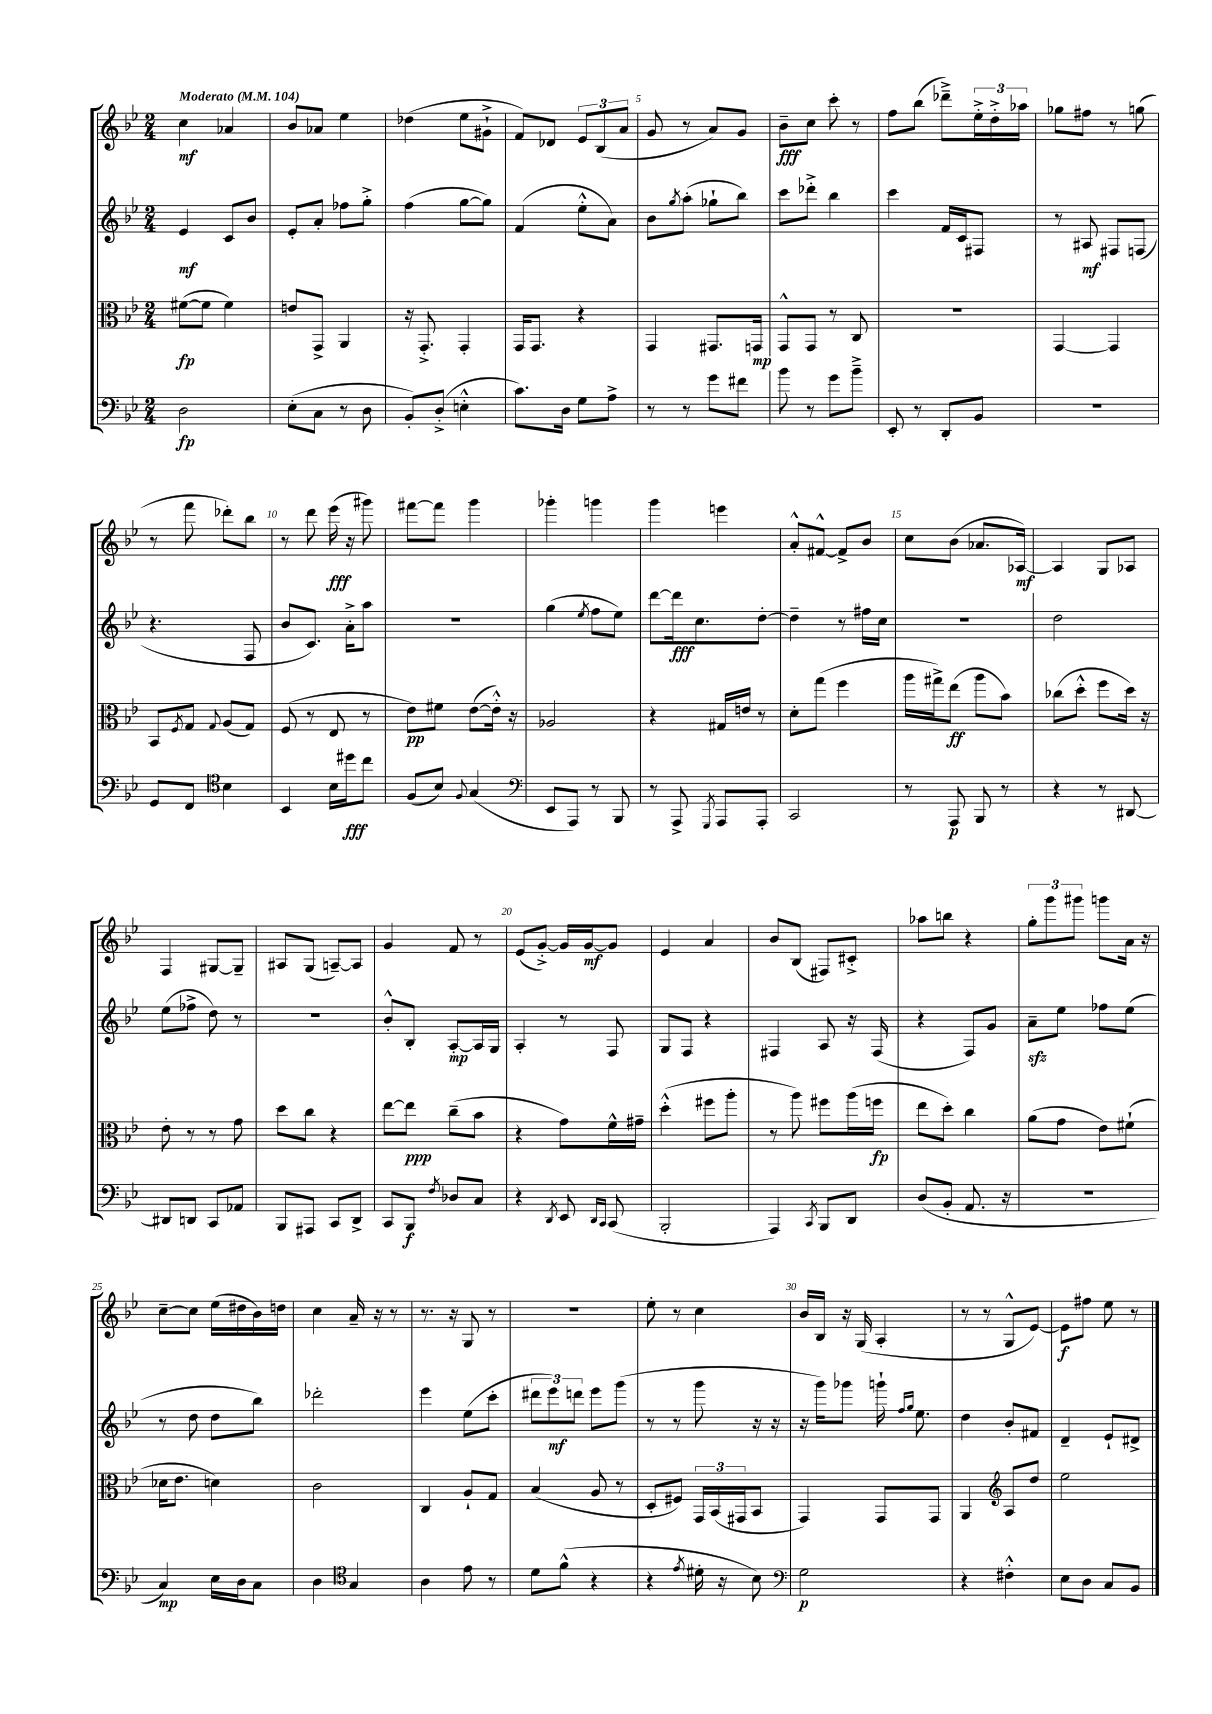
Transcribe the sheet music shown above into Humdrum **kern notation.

**kern	**dynam	**kern	**dynam	**kern	**dynam	**kern	**dynam
*part4	*part4	*part3	*part3	*part2	*part2	*part1	*part1
*staff4	*staff4	*staff3	*staff3	*staff2	*staff2	*staff1	*staff1
*clefF4	*	*clefC3	*	*clefG2	*	*clefG2	*
*k[b-e-]	*	*k[b-e-]	*	*k[b-e-]	*	*k[b-e-]	*
*M2/4	*	*M2/4	*	*M2/4	*	*M2/4	*
*MM104	*	*MM104	*	*MM104	*	*MM104	*
=1	=1	=1	=1	=1	=1	=1	=1
!	!	!	!	!	!	!LO:TX:a:B:t=Moderato	!
2D\	fp	([8f#X\L	fp	4e-/	mf	4cc\	mf
.	.	8f#\J]	.	.	.	.	.
.	.	4f#\)	.	8c/L	.	4a-X/	.
.	.	.	.	8b-/J	.	.	.
=2	=2	=2	=2	=2	=2	=2	=2
(8E-'\L	.	8en/L	.	8e-'/L	.	8b-/L	.
8C\J	.	8GG^/J	.	8a'/J	.	8a-X/J	.
8r	.	4AA/	.	8ff-X\L	.	4ee-\	.
8D\	.	.	.	8gg'^\J	.	.	.
=3	=3	=3	=3	=3	=3	=3	=3
8BB-'/L)	.	16r	.	(4ff\	.	(4dd-X\	.
.	.	8.GG'^/	.	.	.	.	.
(8D'^/J	.	.	.	.	.	.	.
4En'^^\	.	4GG'/	.	[8gg\L	.	8ee-\L	.
.	.	.	.	8gg\J])	.	8g#X`^\J	.
=4	=4	=4	=4	=4	=4	=4	=4
8.c\L)	.	16GG/KL	.	(4f/	.	8f/L)	.
.	.	8.GG/J	.	.	.	.	.
.	.	.	.	.	.	8d-X/J	.
16D\Jk	.	.	.	.	.	.	.
8G\L	.	4r	.	8ee-'^^\L	.	12e-/L	.
.	.	.	.	.	.	(12B-/	.
8A^\J	.	.	.	8a\J)	.	.	.
.	.	.	.	.	.	12a/J	.
=5	=5	=5	=5	=5	=5	=5	=5
8r	.	4GG/	.	8b-\L	.	8g/	.
.	.	.	.	8qgg/	.	.	.
8r	.	.	.	(8aa'\J	.	8r	.
8g\L	.	8.GG#X/L	.	8gg-X`\L	.	8a/L)	.
8f#X\J	.	.	.	8bb-\J)	.	8g/J	.
.	.	16GGn/Jk	mp	.	.	.	.
=6	=6	=6	=6	=6	=6	=6	=6
8b-\	.	8GG^^/L	.	8ccc\L	.	8b-~\L	fff
8r	.	8GG/J	.	8ddd-X'^\J	.	8cc\J	.
8g\L	.	8r	.	4bb-\	.	8ccc'\	.
8b-~^\J	.	8C/	.	.	.	8r	.
=7	=7	=7	=7	=7	=7	=7	=7
8EE-'/	.	2r	.	4ccc\	.	8ff\L	.
8r	.	.	.	.	.	(8bb-\J	.
8DD'/L	.	.	.	16f/LL	.	8ddd-X~^\L)	.
.	.	.	.	16c/J	.	.	.
8BB-/J	.	.	.	8F#X/J	.	24ee-'^\L	.
.	.	.	.	.	.	24dd'^\	.
.	.	.	.	.	.	24aa-X\JJ	.
=8	=8	=8	=8	=8	=8	=8	=8
2r	.	[4GG/	.	8r	.	8gg-X\L	.
.	.	.	.	8A#X/	mf	8ff#X\J	.
.	.	4GG/]	.	8F#X/L	.	8r	.
.	.	.	.	(8Fn/J	.	(8ggn\	.
!!LO:LB:g=z
=9	=9	=9	=9	=9	=9	=9	=9
8GG/L	.	8BB-/L	.	4.r	.	8r	.
.	.	8qF/	.	.	.	.	.
8FF/J	.	8G/J	.	.	.	8fff\	.
*clefC4	*	*	*	*	*	*	*
.	.	8qqG/	.	.	.	.	.
4B-\	.	(8A/L	.	.	.	8ddd-X'\L)	.
.	.	8G/J)	.	8F/	.	8bb-\J	.
=10	=10	=10	=10	=10	=10	=10	=10
4BB-/	.	(8F/	.	8b-/L	.	8r	.
.	.	8r	.	8.c/J)	.	8ddd\	.
16B-\LL	.	8E-/	.	.	.	(16eee-\	fff
16dd#X\J	fff	.	.	16a'^\KL	.	16r	.
8cc\J	.	8r	.	8aa\J	.	8ggg#X\)	.
=11	=11	=11	=11	=11	=11	=11	=11
(8F/L	.	8e-\L)	pp	2r	.	[8fff#X\L	.
8B-/J)	.	8f#X\J	.	.	.	8fff#\J]	.
8qqF/	.	.	.	.	.	.	.
(4G/	.	([8e-\L	.	.	.	4ggg\	.
.	.	16e-'^^\Jk])	.	.	.	.	.
.	.	16r	.	.	.	.	.
=12	=12	=12	=12	=12	=12	=12	=12
*clefF4	*	*	*	*	*	*	*
8EE-/L	.	2A-X/	.	(4gg\	.	4ggg-X'\	.
8AAA/J)	.	.	.	.	.	.	.
.	.	.	.	8qee-/	.	.	.
8r	.	.	.	8ff\L	.	4gggn\	.
8BBB-/	.	.	.	8ee-\J)	.	.	.
=13	=13	=13	=13	=13	=13	=13	=13
8r	.	4r	.	[8ddd\L	.	4ggg\	.
8AAA^/	.	.	.	16ddd\k]	fff	.	.
.	.	.	.	8.cc\	.	.	.
8qGGG/	.	.	.	.	.	.	.
8AAA/L	.	16G#X/LL	.	.	.	4eeen\	.
.	.	16en/JJ	.	.	.	.	.
8AAA'/J	.	8r	.	[8dd'\J	.	.	.
=14	=14	=14	=14	=14	=14	=14	=14
2CC/	.	8d'\L	.	4dd~\]	.	8a'^^/L	.
.	.	(8gg\J	.	.	.	[8f#X^^/J	.
.	.	4ff\	.	8r	.	8f#^/L]	.
.	.	.	.	16ff#X\LL	.	8b-/J	.
.	.	.	.	16cc\JJ	.	.	.
=15	=15	=15	=15	=15	=15	=15	=15
8r	.	16aa\LL	.	2r	.	8cc\L	.
.	.	16gg#X^\J)	.	.	.	.	.
8AAA/	p	(8ee-\J	ff	.	.	(8b-\J	.
8BBB-/	.	8aa\L	.	.	.	8.a-X/L	.
8r	.	8b-\J)	.	.	.	.	.
.	.	.	.	.	.	[16A-X/Jk)	mf
=16	=16	=16	=16	=16	=16	=16	=16
4r	.	(8cc-X\L	.	2dd\	.	4A-/]	.
.	.	8dd'^^\J	.	.	.	.	.
8r	.	8ff\L	.	.	.	8G/L	.
[8DD#X/	.	16dd\Jk)	.	.	.	8A-X/J	.
.	.	16r	.	.	.	.	.
!!LO:LB:g=z
=17	=17	=17	=17	=17	=17	=17	=17
8DD#X/L]	.	8e-'\	.	(8ee-\L	.	4F/	.
8DDn/J	.	8r	.	8ff-X^\J	.	.	.
8CC/L	.	8r	.	8dd\)	.	[8G#X/L	.
8AA-X/J	.	8g\	.	8r	.	8G#~/J]	.
=18	=18	=18	=18	=18	=18	=18	=18
8BBB-/L	.	8dd\L	.	2r	.	8A#X/L	.
8AAA#X/J	.	8cc\J	.	.	.	(8G/J	.
8CC/L	.	4r	.	.	.	[8An~/L)	.
8DD^/J	.	.	.	.	.	8A/J]	.
=19	=19	=19	=19	=19	=19	=19	=19
8CC/L	.	[8ee-\L	.	8b-'^^/L	.	4g/	.
8BBB-/J	f	8ee-\J]	ppp	8B-'/J	.	.	.
8qF/	.	.	.	.	.	.	.
8D-X/L	.	(8cc~\L	.	[8A'/L	mp	8f/	.
8C/J	.	8b-\J	.	16A/L]	.	8r	.
.	.	.	.	16G/JJ	.	.	.
=20	=20	=20	=20	=20	=20	=20	=20
4r	.	4r	.	4A'/	.	(8e-/L	.
.	.	.	.	.	.	[8g'^/J)	.
8qDD/	.	.	.	.	.	.	.
8EE-/	.	8g\L)	.	8r	.	16g/LL]	.
.	.	.	.	.	.	[16g/J	mf
16qqDD/LL	.	.	.	.	.	.	.
16qqCC/JJ	.	.	.	.	.	.	.
(8CC/	.	16f^^\L	.	8F/	.	8g/J]	.
.	.	16g#X~\JJ	.	.	.	.	.
=21	=21	=21	=21	=21	=21	=21	=21
2BBB-'/	.	(4dd'^^\	.	8G/L	.	4e-/	.
.	.	.	.	8F/J	.	.	.
.	.	8ff#X\L	.	4r	.	4a/	.
.	.	8aa'\J	.	.	.	.	.
=22	=22	=22	=22	=22	=22	=22	=22
4AAA/)	.	8r	.	4F#X/	.	8b-/L	.
.	.	8aa\)	.	.	.	(8B-/J	.
8qCC/	.	.	.	.	.	.	.
8BBB-/L	.	8ff#X\L	.	8A/	.	8F#X/L)	.
8DD/J	.	(16aa\L	.	16r	.	8c#X'^/J	.
.	.	16ffn\JJ	fp	(16F#/	.	.	.
=23	=23	=23	=23	=23	=23	=23	=23
(8D/L	.	8ee-\L	.	4r	.	8aa-X\L	.
8BB-'/J	.	8dd'\J)	.	.	.	8bbn\J	.
8.AA/	.	4cc\	.	8F/L)	.	4r	.
.	.	.	.	8g/J	.	.	.
16r	.	.	.	.	.	.	.
=24	=24	=24	=24	=24	=24	=24	=24
2r	.	(8a\L	.	8azz~\L	.	12gg'\L	.
.	.	.	.	.	.	12ggg\	.
.	.	8g\J	.	8ee-\J	.	.	.
.	.	.	.	.	.	12ggg#X\J	.
.	.	8e-\L)	.	8ff-X\L	.	8gggn\L	.
.	.	(8f#X`\J	.	(8ee-\J	.	16a\Jk	.
.	.	.	.	.	.	16r	.
!!LO:LB:g=z
=25	=25	=25	=25	=25	=25	=25	=25
4C/)	mp	16d-X\KL	.	8r	.	[8cc~\L	.
.	.	8.e-\J	.	.	.	.	.
.	.	.	.	8dd\	.	8cc\J]	.
16E-\LL	.	4dn\)	.	8dd\L	.	(16ee-\LL	.
16D\J	.	.	.	.	.	16dd#X\	.
8C\J	.	.	.	8bb-\J)	.	16b-\)	.
.	.	.	.	.	.	16ddn\JJ	.
=26	=26	=26	=26	=26	=26	=26	=26
4D\	.	2c\	.	2ddd-X'\	.	4cc\	.
*clefC4	*	*	*	*	*	*	*
4G/	.	.	.	.	.	16a~/	.
.	.	.	.	.	.	16r	.
.	.	.	.	.	.	8r	.
=27	=27	=27	=27	=27	=27	=27	=27
4A\	.	4C/	.	4eee-\	.	8.r	.
.	.	.	.	.	.	16r	.
8e-\	.	8A`/L	.	(8ee-\L	.	8G/	.
8r	.	8G/J	.	8ccc'\J	.	8r	.
=28	=28	=28	=28	=28	=28	=28	=28
8d\L	.	(4B-/	.	12ddd#X\L	.	2r	.
.	.	.	.	12eee-\)	mf	.	.
(8f^^\J	.	.	.	.	.	.	.
.	.	.	.	12dddn\J	.	.	.
4r	.	8A/	.	8eee-\L	.	.	.
.	.	8r	.	(8ggg\J	.	.	.
=29	=29	=29	=29	=29	=29	=29	=29
4r	.	8D'/L	.	8r	.	8ee-'\	.
.	.	8F#X/J)	.	8r	.	8r	.
8qe-/	.	.	.	.	.	.	.
16d#X'\	.	24GG/LL	.	8ggg\	.	4cc\	.
.	.	(24BB-/	.	.	.	.	.
16r	.	.	.	.	.	.	.
.	.	24GG#X/J	.	.	.	.	.
8B-\)	.	8BB-/J	.	16r	.	.	.
.	.	.	.	16r	.	.	.
=30	=30	=30	=30	=30	=30	=30	=30
*clefF4	*	*	*	*	*	*	*
2G\	p	4GG/)	.	16r	.	16b-/LL	.
.	.	.	.	16ggg\KL)	.	16B-/JJ	.
.	.	.	.	8ggg-X\J	.	16r	.
.	.	.	.	.	.	(16G/	.
.	.	8GG/L	.	16gggn`\	.	4A'/	.
.	.	.	.	16qqff/LL	.	.	.
.	.	.	.	16qqgg/JJ	.	.	.
.	.	.	.	8.ee-\	.	.	.
.	.	8GG/J	.	.	.	.	.
=31	=31	=31	=31	=31	=31	=31	=31
4r	.	4AA/	.	4dd\	.	8r	.
.	.	.	.	.	.	8r	.
*	*	*clefG2	*	*	*	*	*
4F#X'^^\	.	8A/L	.	8b-'/L	.	8G^^/L	.
.	.	8dd/J	.	8f#X/J	.	[8e-/J)	.
=32	=32	=32	=32	=32	=32	=32	=32
8E-\L	.	2ee-\	.	4d~/	.	8e-\L]	f
8D\J	.	.	.	.	.	8ff#X\J	.
8C/L	.	.	.	8e-`/L	.	8ee-\	.
8BB-/J	.	.	.	8d#X^/J	.	8r	.
==	==	==	==	==	==	==	==
*-	*-	*-	*-	*-	*-	*-	*-
